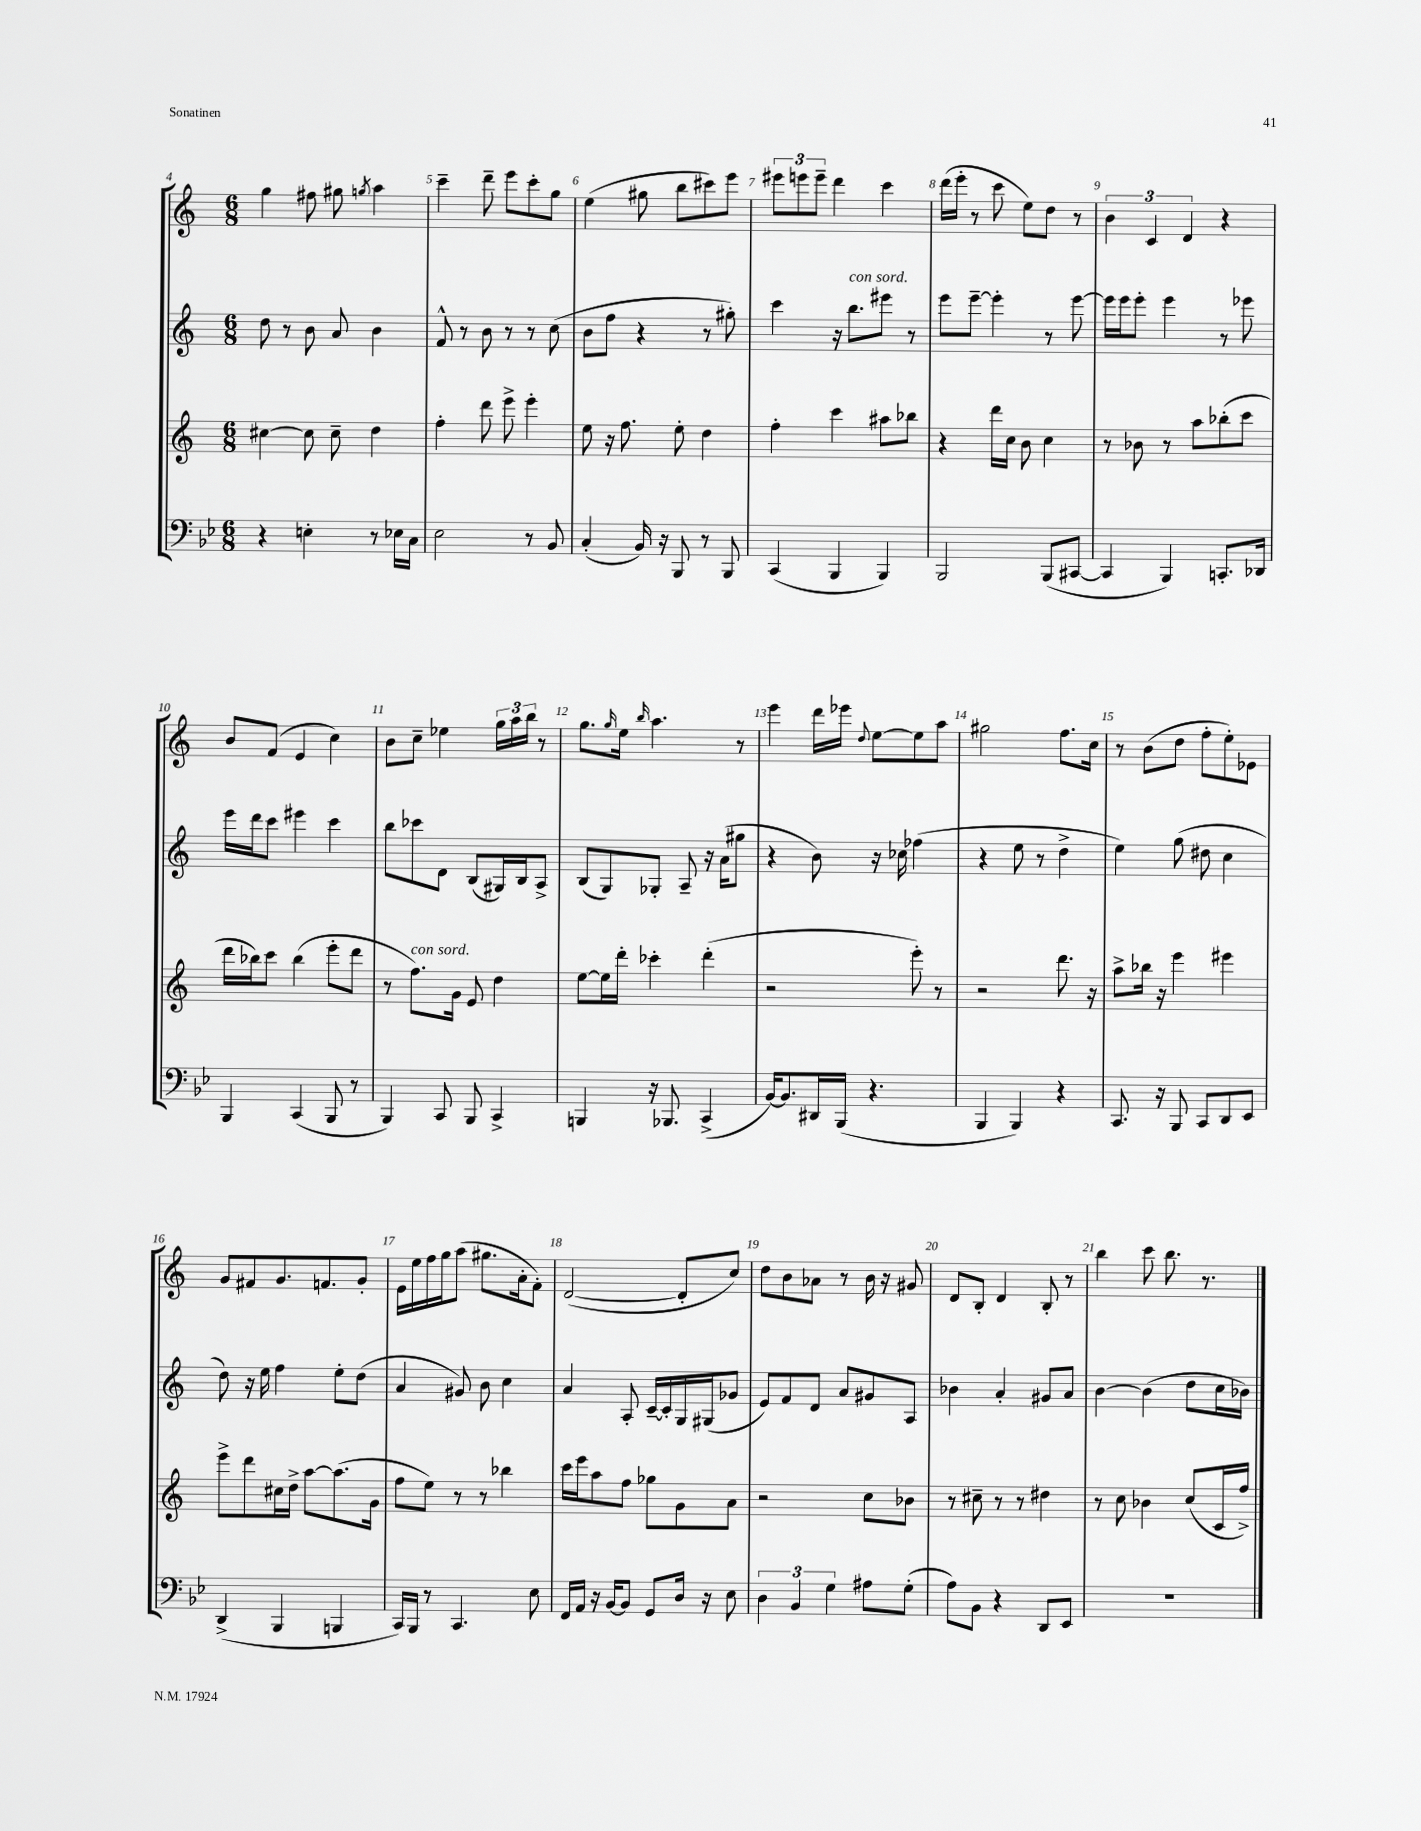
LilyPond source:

<<
\new StaffGroup <<
\new Staff = "s0" {
    \clef treble \key c \major \numericTimeSignature \time 6/8
    g''4 fis''8 gis''8 \acciaccatura { g''8 } a''4 |
    c'''4-- d'''8-- e'''8 c'''8-. g''8 |
    e''4( gis''8 b''8 cis'''8) e'''8 |
    \tuplet 3/2 { eis'''8 e'''8 e'''8-- } d'''4 c'''4 |
    d'''16( e'''16-. r8 c'''8 e''8) d''8 r8 |
    \tuplet 3/2 { b'4 c'4 d'4 } r4 |
    b'8 f'8( e'4 c''4) |
    b'8 c''8-- ees''4 \tuplet 3/2 { g''16 a''16 b''16 } r8 |
    g''8. \grace { g''16 } e''16 \grace { b''16 } a''4. r8 |
    e'''4 d'''16 ees'''16 \appoggiatura { d''8 } e''8~ e''8 a''8 |
    gis''2 f''8. c''16 |
    r8 b'8( d''8 f''8-. e''8-.) ees'8 |
    g'8 fis'8 g'8. f'8. g'8-. |
    e'16 e''16 f''16 g''16 a''8( gis''8. a'16-. f'8-.) |
    d'2~( d'8-. c''8) |
    d''8 b'8 aes'8 r8 b'16 r16 gis'8 |
    d'8 b8-. d'4 b8-. r8 |
    b''4 c'''8 b''8. r8. \bar "|." |
}
\new Staff = "s1" {
    \clef treble \key c \major \numericTimeSignature \time 6/8
    d''8 r8 b'8 a'8 b'4 |
    f'8-^ r8 b'8 r8 r8 c''8( |
    b'8 f''8 r4 r8 gis''8-.) |
    c'''4 r16 b''8.^\markup { \italic "con sord." } eis'''8 r8 |
    e'''8 e'''8~-- e'''4-. r8 e'''8~ |
    e'''16 e'''16 e'''8-. e'''4 r8 ees'''8 |
    e'''16 d'''16 c'''8 eis'''4 c'''4 |
    b''8 ces'''8 d'8 b8( gis16) b16 a8-> |
    b8( g8) ges8-. a8-- r16 a'16( gis''8 |
    r4 b'8) r16 ces''16 fes''4( |
    r4 e''8 r8 d''4-> |
    e''4) g''8( dis''8 c''4 |
    d''8) r16 e''16 f''4 e''8-. d''8( |
    a'4 gis'8) b'8 c''4 |
    a'4 a8-. c'16~-- c'16-. g16 gis16( ges'8 |
    e'8) f'8 d'8 a'8 gis'8 a8 |
    bes'4 a'4-. gis'8 a'8 |
    b'4~ b'4( d''8 c''16 bes'16) \bar "|." |
}
\new Staff = "s2" {
    \clef treble \key c \major \numericTimeSignature \time 6/8
    cis''4~ cis''8 cis''8-- d''4 |
    f''4-. d'''8 e'''8-> e'''4-. |
    e''8 r16 f''8. e''8-. d''4 |
    f''4-. c'''4 ais''8 bes''8 |
    r4 d'''16 c''16 b'8 c''4 |
    r8 bes'8 r8 a''8 bes''8-.( c'''8 |
    d'''16 bes''16) c'''8 bes''4( e'''8-. d'''8 |
    r8 f''8.^\markup { \italic "con sord." }) g'16 e'8 d''4 |
    e''8~ e''16 d'''16-. ces'''4-. d'''4-.( |
    r2 e'''8-.) r8 |
    r2 d'''8. r16 |
    a''8-> bes''16 r16 e'''4 eis'''4 |
    e'''8-> d'''8 cis''16 d''16-> a''8~ a''8.( g'16 |
    f''8 e''8) r8 r8 bes''4 |
    c'''16 e'''16 a''8 f''8 ges''8 g'8 a'8 |
    r2 c''8 bes'8 |
    r8 cis''8-- r8 r8 dis''4 |
    r8 c''8 bes'4 c''8( c'16 f''16->) \bar "|." |
}
\new Staff = "s3" {
    \clef bass \key bes \major \numericTimeSignature \time 6/8
    r4 e4-. r8 ees16 c16 |
    ees2 r8 bes,8 |
    c4-.( bes,16) r16 bes,,8 r8 bes,,8 |
    c,4( bes,,4 bes,,4) |
    bes,,2 bes,,8( cis,8~ |
    cis,4 bes,,4) c,8.-. des,16 |
    bes,,4 c,4( bes,,8 r8 |
    bes,,4) c,8 bes,,8 c,4-> |
    b,,4 r16 bes,,8. c,4->( |
    bes,16~) bes,8. dis,16 bes,,16( r4. |
    bes,,4 bes,,4) r4 |
    c,8. r16 bes,,8 c,8 d,8 ees,8 |
    d,4->( bes,,4 b,,4 |
    c,16) bes,,16 r8 c,4. ees8 |
    f,16 a,16 r16 bes,16~ bes,8 g,8 d16 r16 ees8 |
    \tuplet 3/2 { d4 bes,4 g4 } ais8 g8-.( |
    a8) bes,8 r4 d,8 ees,8 |
    r2. \bar "|." |
}
>>
>>
\layout { \context { \Score currentBarNumber = #4 \override BarNumber.break-visibility = ##(#f #t #t) barNumberVisibility = #all-bar-numbers-visible } }
